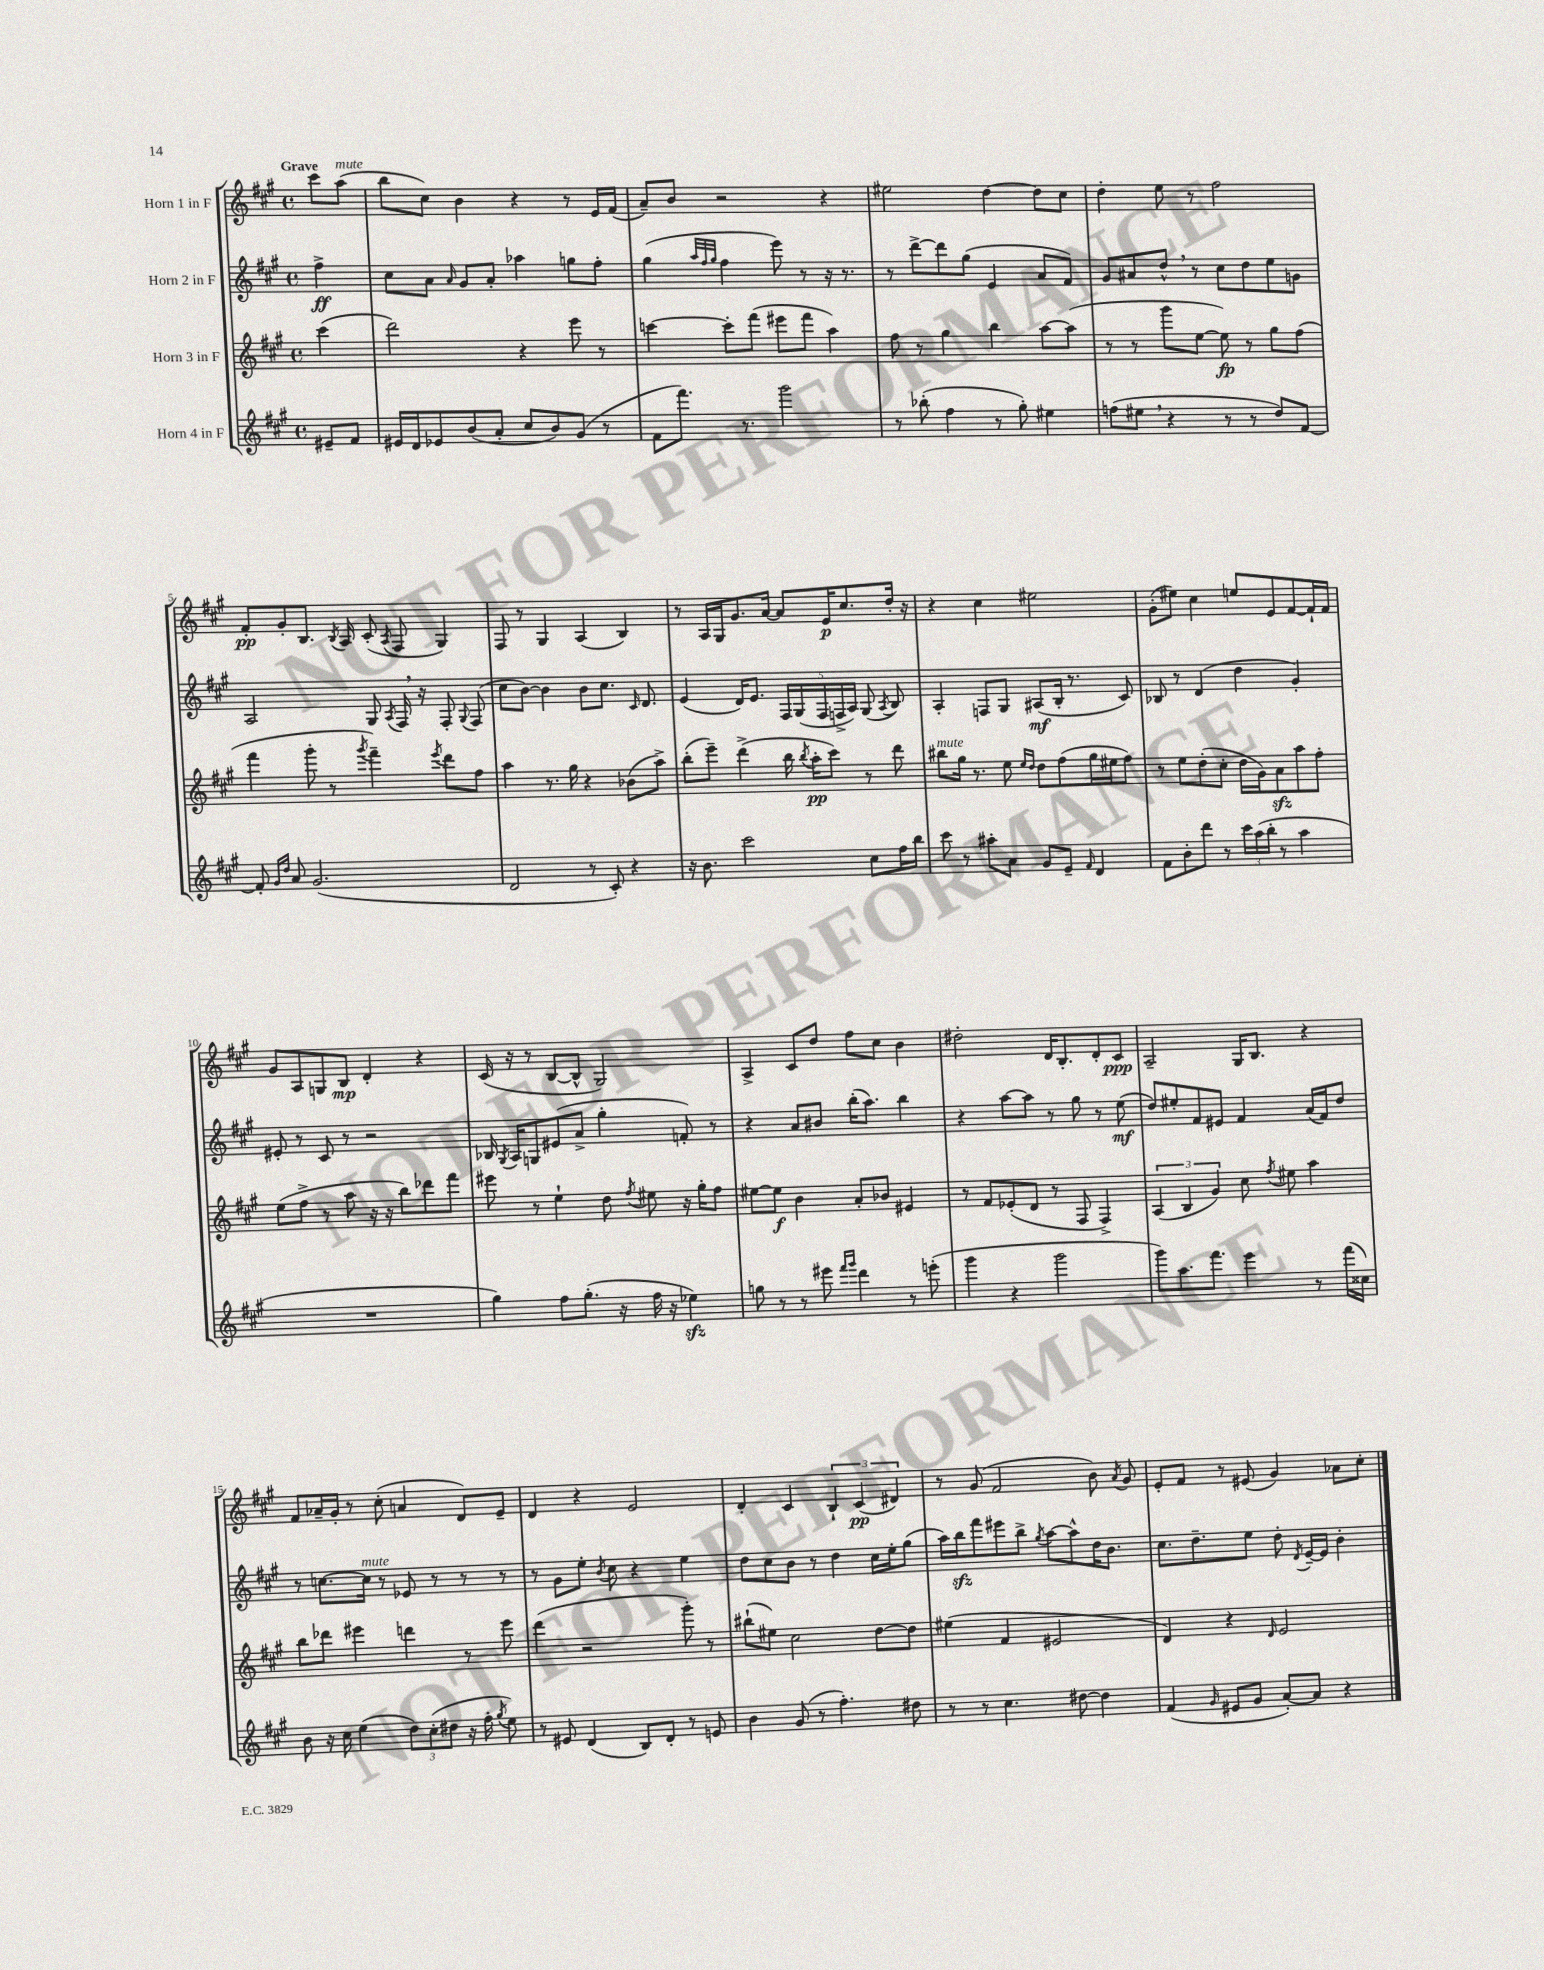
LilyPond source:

<<
\new StaffGroup <<
\new Staff = "s0" \with { instrumentName = "Horn 1 in F" } {
    \clef treble \key a \major \defaultTimeSignature \time 4/4 \partial 4 \tempo "Grave"
    \autoBeamOff cis'''8[ a''8]^\markup { \italic "mute" }( |
    b''8[ cis''8]) b'4 r4 r8 e'16[ fis'16]( |
    a'8[--) b'8] r2 r4 |
    eis''2 d''4~ d''8[ cis''8] |
    d''4-. e''8 r8 fis''2 |
    fis'8[-.\pp gis'8-. b8.] \acciaccatura { b8 } a16 cis'8-.( \acciaccatura { a8 } fis8 gis4) |
    fis8 r8 gis4 a4( b4) |
    r8 a16[ gis16 gis'8. a'16]~ a'8[ e'16\p cis''8. d''16]-. r16 |
    r4 cis''4 eis''2 |
    gis'8[-.( eis''8]) cis''4 e''8[ e'8 fis'8~ fis'16-! fis'16] |
    gis'8[ a8 g8 b8]\mp d'4-. r4 |
    cis'16( r16 r8 b8[~ b8]-^ gis2) |
    a4-> cis'8[ d''8] fis''8[ cis''8] b'4 |
    dis''2-. d'16[ b8.-. d'8-. cis'8]\ppp |
    a2-- gis16[ b8.] r4 |
    fis'8[ aes'16-- gis'16]-. r8 cis''8-.( a'4 d'8[) e'8]-- |
    d'4 r4 e'2 |
    d'4-. cis'4 \tuplet 3/2 { b4-! cis'4\pp( dis'4) } |
    r8 gis'8( fis'2 b'8) \acciaccatura { a'8 } gis'8 |
    e'8[-. fis'8] r8 eis'8( gis'4) aes'8[ cis''8]-. \bar "|." |
}
\new Staff = "s1" \with { instrumentName = "Horn 2 in F" } {
    \clef treble \key a \major \defaultTimeSignature \time 4/4 \partial 4
    \autoBeamOff fis''4->\ff |
    cis''8[ a'8] \grace { a'16 } gis'8[ a'8]-. aes''4 g''8[ fis''8]-. |
    gis''4( \grace { a''32[ fis''32 gis''32] } fis''4 e'''8) r8 r16 r8. |
    r8 d'''8[~-> d'''8 gis''8]( e'4 a'8[ fis'8]) |
    gis'8[ ais'8 d''8]-^ \breathe r8 cis''8[ d''8 e''8 g'8] |
    a2 gis8 \acciaccatura { a8 } fis16 \breathe r16 fis8-. \appoggiatura { gis8 } fis8( |
    cis''8[ b'8]~) b'4 b'8[ cis''8.] \grace { cis'16 } d'8. |
    e'4( d'16[) e'8.] \tuplet 5/4 { fis16[ gis16( fis16 f16-> a16]) } gis8( \acciaccatura { a8 } b8) |
    a4-. f8[ gis8] ais8[\mf( b16]-. r8. cis'8) |
    bes8 r8 d'4( d''4 gis'4-.) |
    eis'8-. r8 cis'8 r8 r2 |
    bes16 \acciaccatura { gis8 } a16[ g8 eis'8( a'8]-> gis''4-. f'8-.) r8 |
    r4 a'8[ bis'8] b''16[-.( a''8.]) b''4 |
    r4 a''8[~ a''8] r8 gis''8 r8 e''8\mf( |
    d''8[) eis''8-. fis'8 eis'8] fis'4 a'16[( fis'16) d''8] |
    r8 c''8.[~ c''16]^\markup { \italic "mute" } r8 ees'8 r8 r8 r8 |
    r8 gis'8[ e''8]-. \acciaccatura { b'8 } cis''8 r4 e''4 |
    d''8[ cis''8 b'8] r8 d''4 cis''16[ e''16-. gis''8]( |
    a''16[) b''16\sfz fis'''8 eis'''8 b''8]-> \acciaccatura { gis''8 } a''8[~ a''8-^ d''16 b'8.] |
    cis''8.[ d''8.-- e''8] d''8-. \acciaccatura { d'8 } e'16[~-- e'16] b'4-. \bar "|." |
}
\new Staff = "s2" \with { instrumentName = "Horn 3 in F" } {
    \clef treble \key a \major \defaultTimeSignature \time 4/4 \partial 4
    \autoBeamOff cis'''4( |
    d'''2) r4 e'''8 r8 |
    c'''4~ c'''8[-. fis'''8]( eis'''8[ fis'''8] a''4) |
    fis''8 r8 gis''4 b''4 a''8[~ a''8]( |
    r8 r8 gis'''8[ e''8]~ e''8\fp) r8 gis''8[ fis''8]( |
    fis'''4 gis'''8-. r8 \acciaccatura { gis'''8 } fis'''4--) \acciaccatura { e'''8 } d'''8[ fis''8] |
    a''4 r8. gis''16 r4 bes'8[( a''8]->) |
    b''8[-.( e'''8]--) d'''4->( b''16 \acciaccatura { b''8 } a''16[-.\pp cis'''8]) r8 d'''8 |
    bis''8[^\markup { \italic "mute" } gis''16] r8. e''8 \grace { e''16[ d''16] } d''8[ fis''8( gis''16 eis''16 fis''8]) |
    r8 e''8[ d''8-.( cis''8]-. d''16[ gis'16) a'8\sfz a''8 fis''8]-. |
    e''8[( fis''8]-> r8 a''8 r16 r16 b''8[) des'''8 fis'''8] |
    eis'''8 r8 e''4-! d''8 \acciaccatura { fis''8 } eis''8 r16 gis''16[-. fis''8] |
    eis''8[~ eis''8]\f b'4 a'8[-. bes'8] eis'4 |
    r8 fis'8[ ees'8-.( d'8] r8 fis8 fis4->) |
    \tuplet 3/2 { a4( b4 gis'4) } cis''8 \acciaccatura { fis''8 } eis''8 a''4 |
    b''8[ des'''8] eis'''4 d'''4 r8 eis'''8 |
    d'''4( r2 gis'''8-.) r8 |
    bis''8[-!( eis''8]) cis''2 d''8[~ d''8] |
    eis''4( fis'4 eis'2 |
    d'4) r4 \grace { d'16 } e'2 \bar "|." |
}
\new Staff = "s3" \with { instrumentName = "Horn 4 in F" } {
    \clef treble \key a \major \defaultTimeSignature \time 4/4 \partial 4
    \autoBeamOff eis'8[-- fis'8] |
    eis'16[ d'16 ees'8 b'8( a'8]-. cis''8[ b'8) gis'8]( r8 |
    fis'8[ fis'''8.]) r8. gis'''2 |
    r8 bes''8-.( fis''4 r8 gis''8-.) eis''4 |
    f''8[( eis''8] \breathe r4 r8 r8 d''8[) fis'8]~ |
    fis'8-. \grace { gis'16[ d''16] } a'8 gis'2.( |
    d'2 r8 cis'8-.) r4 |
    r16 b'8. cis'''2 cis''8[ fis''16 b''16] |
    cis'''8 r8 ais''8[-. a'8] gis'8[ e'8]-- \grace { fis'16 } d'4 |
    fis'8[ b'8-. d'''8] r8 \tuplet 3/2 { cis'''16[ a''16( b''16]-. } r8 a''4 |
    R1 |
    gis''4) fis''8[ gis''8.]-.( r16 fis''16 r16 ees''4\sfz) |
    g''8 r8 r8 eis'''8 \grace { fis'''16[ gis'''16] } d'''4 r8 e'''8-.( |
    gis'''4 r4 gis'''2 |
    gis'''8[) a''8. fis'''8.] e'''4 r8 fis'''16[( cisis''16]) |
    b'8 r16 cis''16 e''4( \tuplet 3/2 { d''8[) cis''8-.( dis''8] } r16 fis''16-. \acciaccatura { gis''8 } e''8) |
    r8 eis'8 d'4( b8[) d'8]-. r8 e'8 |
    b'4 gis'8( r8 fis''4.-.) dis''8 |
    r8 r8 cis''4. dis''8~ dis''4 |
    fis'4( \grace { gis'16 } eis'8[ gis'8] a'8[~-.) a'8] r4 \bar "|." |
}
>>
>>
